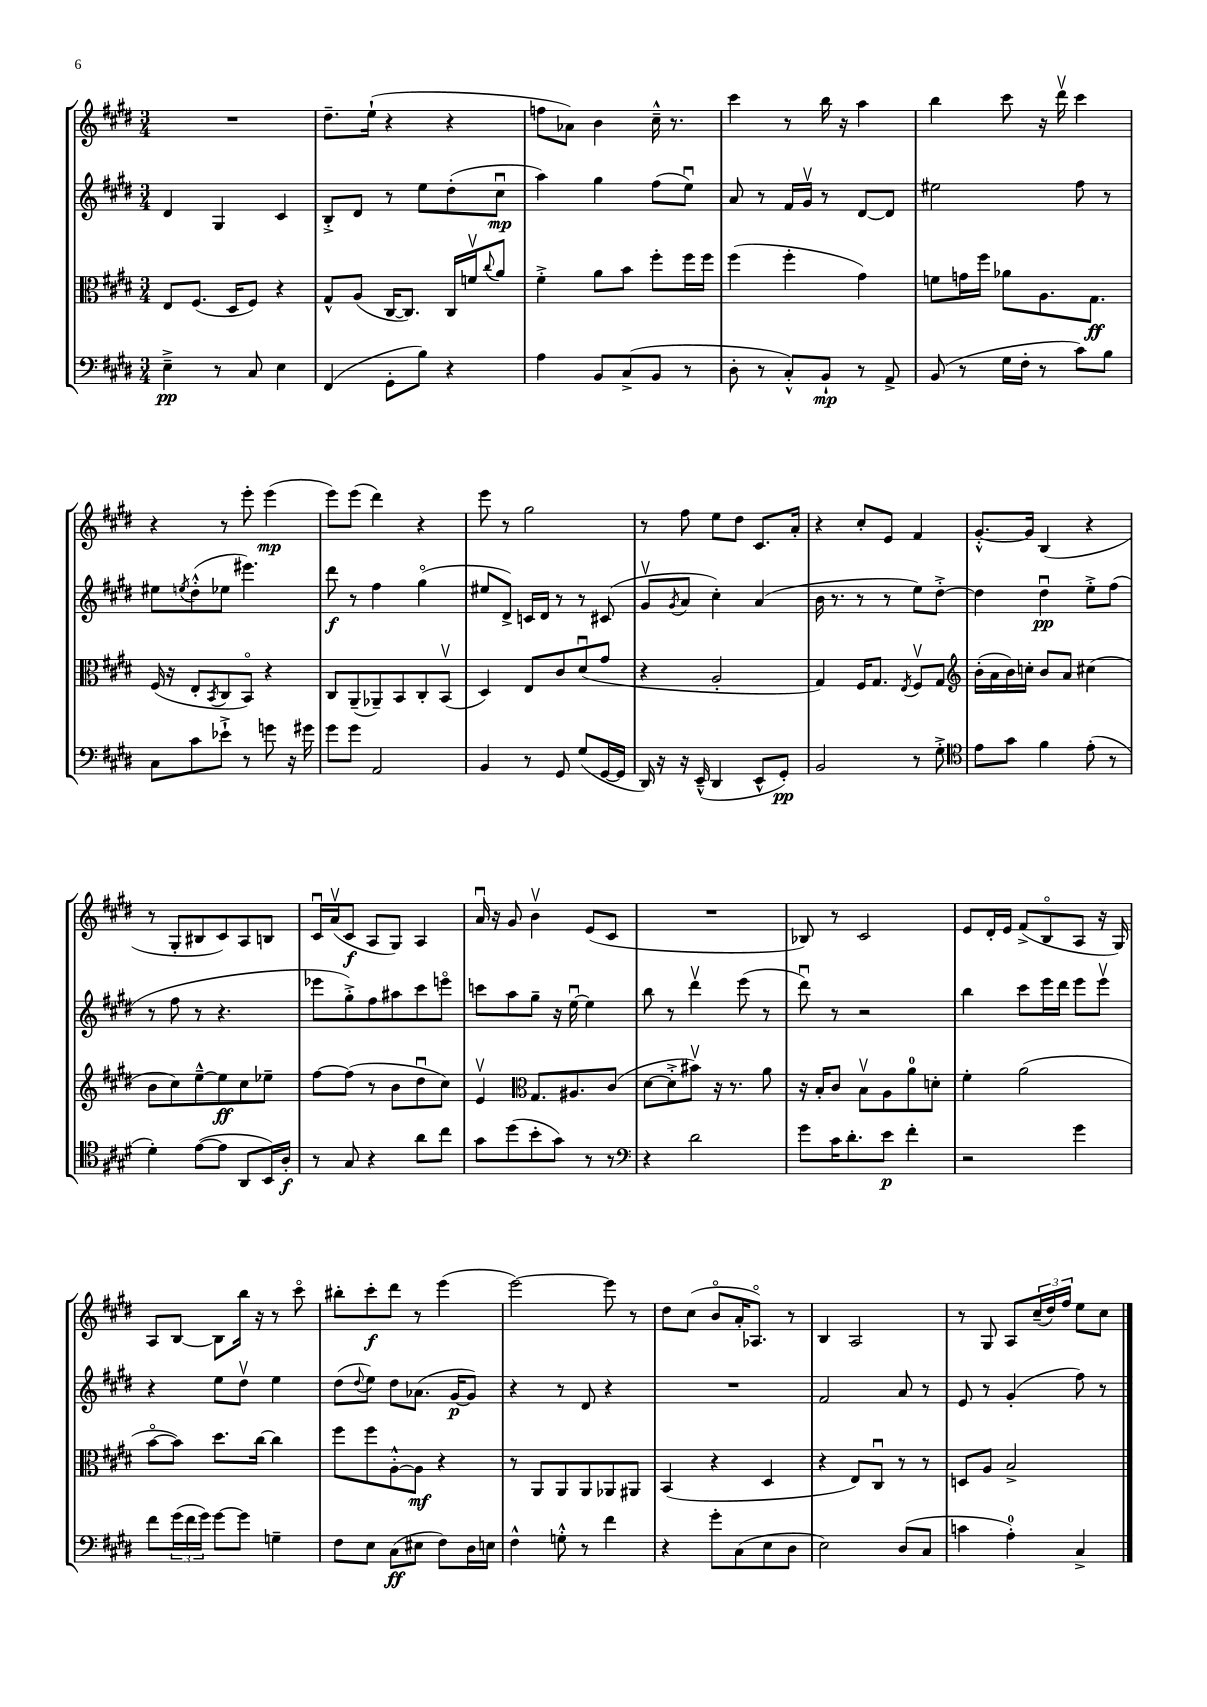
<<
\new StaffGroup <<
\new Staff = "s0" {
    \clef treble \key e \major \numericTimeSignature \time 3/4
    R2. |
    dis''8.-- e''16-!( r4 r4 |
    f''8 aes'8) b'4 cis''16---^ r8. |
    cis'''4 r8 b''16 r16 a''4 |
    b''4 cis'''8 r16 dis'''16\upbow cis'''4 |
    r4 r8 e'''8-. e'''4\mp( |
    e'''8) e'''8( dis'''4) r4 |
    e'''8 r8 gis''2 |
    r8 fis''8 e''8 dis''8 cis'8. a'16-. |
    r4 cis''8-. e'8 fis'4 |
    gis'8.~-.-^ gis'16 b4( r4 |
    r8 gis8-. bis8 cis'8) a8 b8 |
    cis'16\downbow a'16\upbow( cis'8\f a8 gis8) a4 |
    a'16\downbow r16 gis'8 b'4\upbow e'8( cis'8 |
    R2. |
    bes8) r8 cis'2 |
    e'8 dis'16-. e'16 fis'8->( b8\flageolet a8 r16 gis16) |
    a8 b8~ b8 b''16 r16 r8 cis'''8\flageolet |
    bis''8-. cis'''8-.\f dis'''8 r8 e'''4( |
    e'''2~) e'''8 r8 |
    dis''8 cis''8( b'8\flageolet a'16-. aes8.\flageolet) r8 |
    b4 a2 |
    r8 gis8 a8 \tuplet 3/2 { cis''16--( dis''16) fis''16 } e''8 cis''8 \bar "|." |
}
\new Staff = "s1" {
    \clef treble \key e \major \numericTimeSignature \time 3/4
    dis'4 gis4 cis'4 |
    b8-.-> dis'8 r8 e''8 dis''8-.( cis''8\downbow\mp |
    a''4) gis''4 fis''8( e''8\downbow) |
    a'8 r8 fis'16 gis'16\upbow r8 dis'8~ dis'8 |
    eis''2 fis''8 r8 |
    eis''8 \acciaccatura { e''8 } dis''8-.-^( ees''8 eis'''4.) |
    dis'''8\f r8 fis''4 gis''4\flageolet( |
    eis''8 dis'8->) c'16 dis'16 r8 r8 cis'8( |
    gis'8\upbow \acciaccatura { gis'8 } a'8 cis''4-.) a'4( |
    b'16 r8. r8 r8 e''8) dis''8~-.-> |
    dis''4 dis''4\downbow\pp e''8-.-> fis''8( |
    r8 fis''8 r8 r4. |
    ees'''8 gis''8-.->) fis''8 ais''8 cis'''8 e'''8\flageolet |
    c'''8 a''8 gis''8-- r16 e''16~\downbow e''4 |
    b''8 r8 dis'''4\upbow e'''8( r8 |
    dis'''8\downbow) r8 r2 |
    b''4 cis'''8 e'''16 dis'''16 e'''8 e'''8\upbow |
    r4 e''8 dis''8\upbow e''4 |
    dis''8( \appoggiatura { dis''8 } e''8) dis''8 aes'8.( gis'16~\p gis'8) |
    r4 r8 dis'8 r4 |
    R2. |
    fis'2 a'8 r8 |
    e'8 r8 gis'4-.( fis''8) r8 \bar "|." |
}
\new Staff = "s2" {
    \clef alto \key e \major \numericTimeSignature \time 3/4
    e8 fis8.( dis16 fis8) r4 |
    gis8-^ a8( cis16~ cis8.) cis16 f'16\upbow \appoggiatura { cis''8 } a'8 |
    fis'4-.-> a'8 b'8 fis''8-. fis''16 fis''16 |
    fis''4( fis''4-. gis'4) |
    f'8 g'16 fis''16 aes'8 a8. gis8.\ff |
    fis16( r16 e8-. \acciaccatura { b,8 } cis8 b,8\flageolet) r4 |
    cis8 a,8--( aes,8--) b,8 cis8-. b,8\upbow( |
    dis4) e8 cis'8 dis'8\downbow( gis'8 |
    r4 a2-. |
    gis4) fis16 gis8. \acciaccatura { e8 } fis8\upbow gis8 |
    \clef treble b'16-.( a'16 b'16) c''16-. b'8 a'8 cis''4( |
    b'8 cis''8) e''8~---^ e''8\ff cis''8 ees''8-- |
    fis''8~ fis''8( r8 b'8 dis''8\downbow cis''8) |
    e'4\upbow \clef alto gis8. ais8. cis'8( |
    dis'8~ dis'8-.-> bis'8\upbow) r16 r8. a'8 |
    r16 b16-. cis'8 b8\upbow a8 a'8-0 d'8-. |
    fis'4-. a'2( |
    b'8~\flageolet b'8) dis''8. cis''16~ cis''4 |
    fis''8 fis''8 a8~-.-^ a8\mf r4 |
    r8 a,8 a,8 a,8 aes,8 ais,8 |
    b,4( r4 dis4 |
    r4 e8) cis8\downbow r8 r8 |
    d8 a8 b2-> \bar "|." |
}
\new Staff = "s3" {
    \clef bass \key e \major \numericTimeSignature \time 3/4
    e4--->\pp r8 cis8 e4 |
    fis,4( gis,8-. b8) r4 |
    a4 b,8 cis8->( b,8 r8 |
    dis8-. r8 cis8-.-^) b,8-!\mp r8 a,8-> |
    b,8( r8 gis16 fis16-. r8 cis'8) b8 |
    cis8 cis'8 ees'8-!-> r8 g'8 r16 gis'16 |
    gis'8 gis'8 a,2 |
    b,4 r8 gis,8 gis8( gis,16~ gis,16 |
    dis,16) r16 r16 e,16---^( dis,4 e,8-^ gis,8-.\pp) |
    b,2 r8 gis8-.-> |
    \clef tenor e'8 gis'8 fis'4 e'8-.( r8 |
    dis'4-.) e'8~( e'8 a,8 b,16) a16-.\f |
    r8 gis8 r4 a'8 cis''8 |
    gis'8 dis''8( b'8-. gis'8) r8 r8 |
    \clef bass r4 dis'2 |
    gis'8 cis'16 dis'8.-. e'8\p fis'4-. |
    r2 gis'4 |
    fis'8 \tuplet 3/2 { gis'16( fis'16 gis'16) } gis'8~ gis'8 g4-- |
    fis8 e8 cis8\ff( eis8 fis8) dis16 e16 |
    fis4-^ g8-.-^ r8 fis'4 |
    r4 gis'8-. cis8( e8 dis8 |
    e2) dis8( cis8 |
    c'4 a4-0-.) cis4-> \bar "|." |
}
>>
>>
\layout { \context { \Score \remove "Bar_number_engraver" } }
